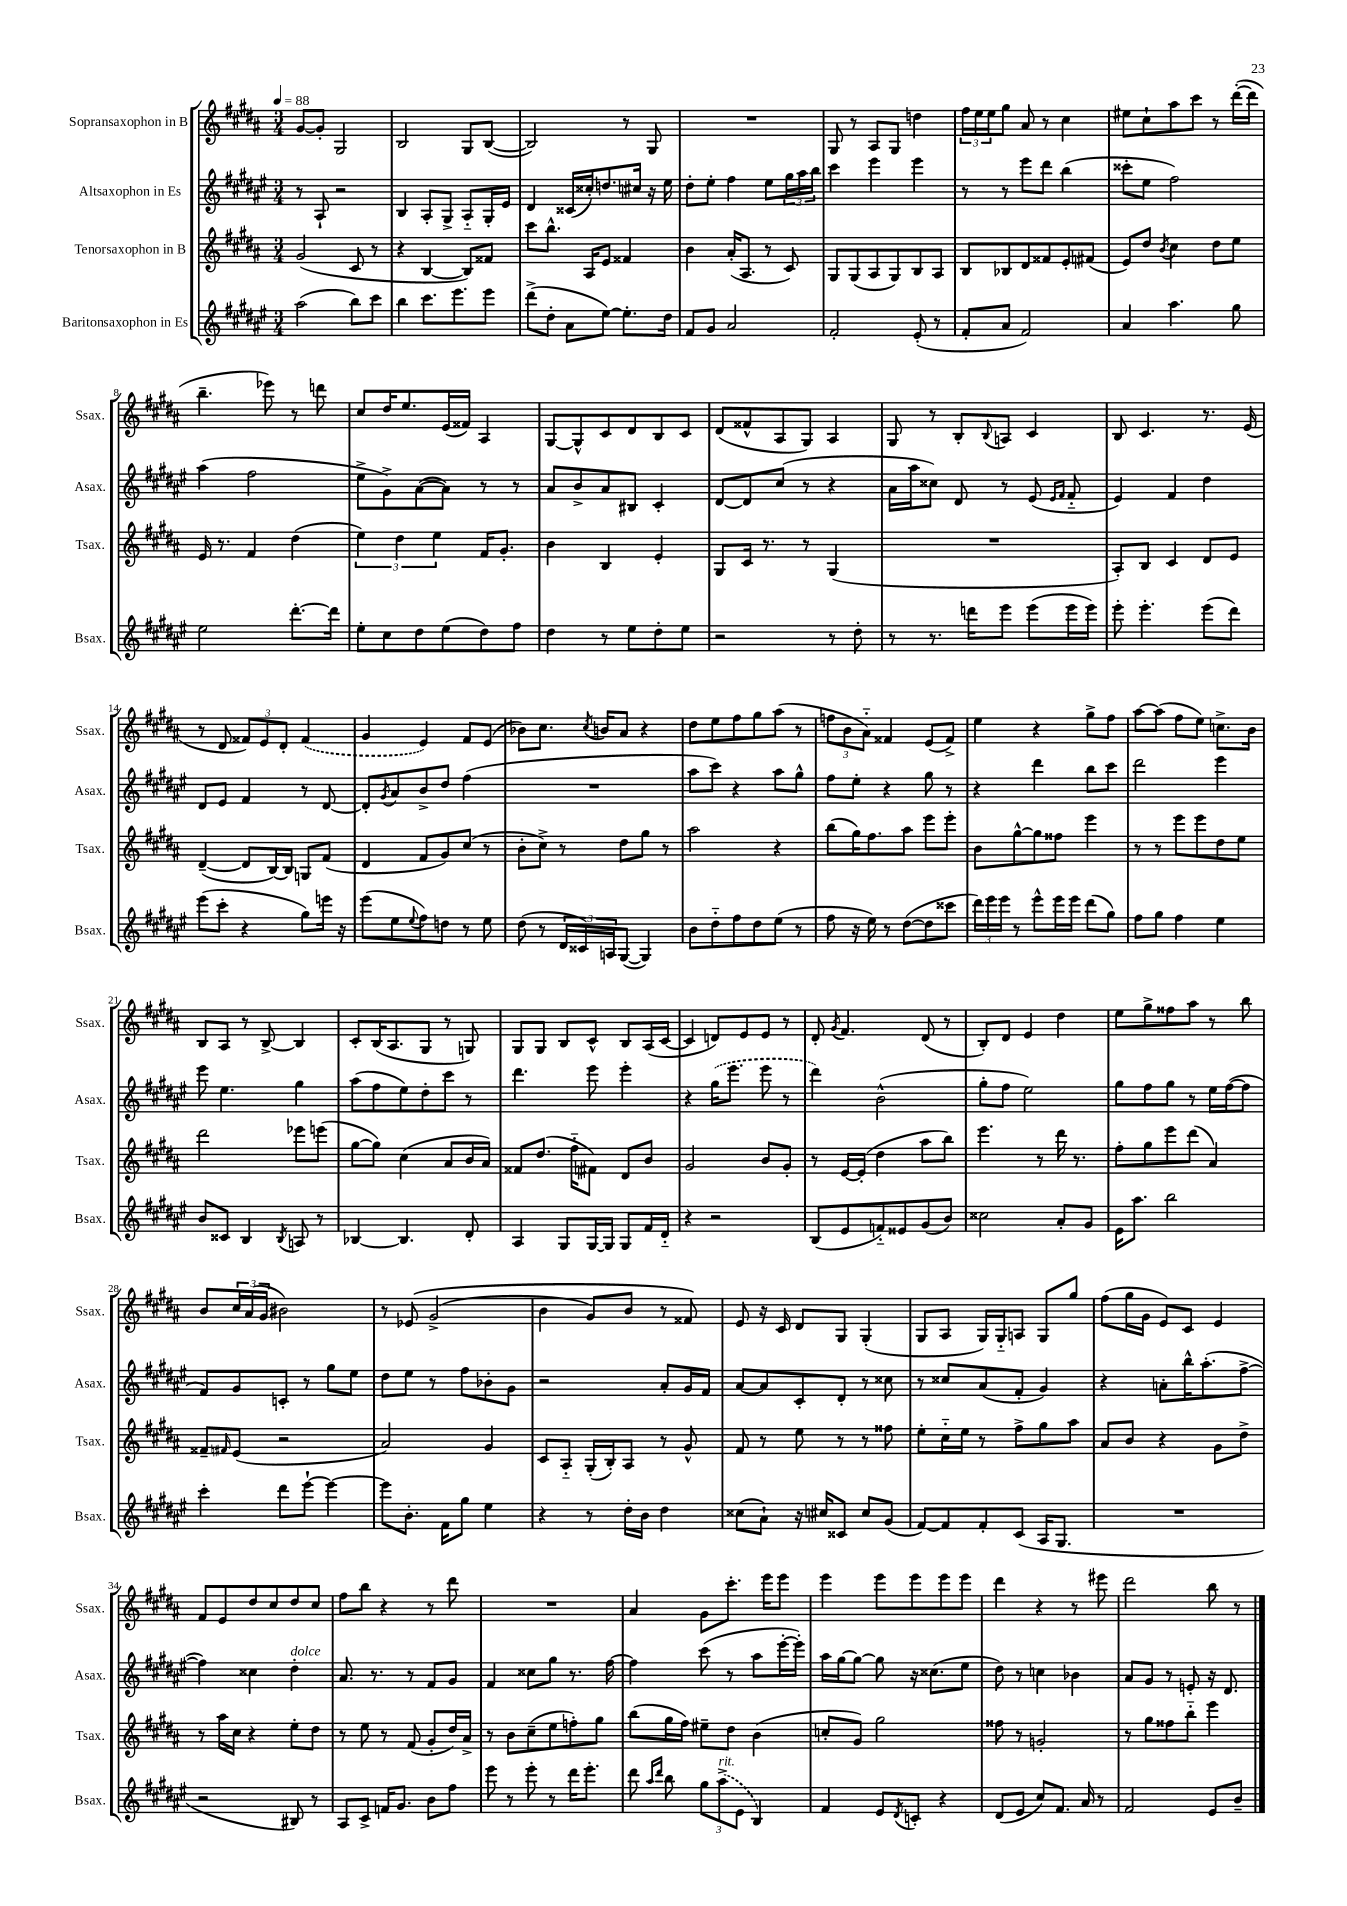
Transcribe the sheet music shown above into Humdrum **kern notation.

**kern	**kern	**kern	**kern
*part4	*part3	*part2	*part1
*staff4	*staff3	*staff2	*staff1
*I"Baritonsaxophon in Es	*I"Tenorsaxophon in B	*I"Altsaxophon in Es	*I"Sopransaxophon in B
*I'Bsax.	*I'Tsax.	*I'Asax.	*I'Ssax.
*clefG2	*clefG2	*clefG2	*clefG2
*k[f#c#g#d#a#e#]	*k[f#c#g#d#a#]	*k[f#c#g#d#a#e#]	*k[f#c#g#d#a#]
*M3/4	*M3/4	*M3/4	*M3/4
*MM88	*MM88	*MM88	*MM88
=1	=1	=1	=1
(2aa#\	(2g#/	8r	[8g#/L
.	.	8A#`/	8g#'/J]
.	.	2r	2G#/
8bb\L)	8c#/	.	.
8ccc#\J	8r	.	.
=2	=2	=2	=2
4bb\	4r	4B/	2B/
8.ccc#\L	[4B/	8A#'/L	.
.	.	8G#^/J	.
8.eee#\	.	.	.
.	8B/L])	8A#/L	8G#/L
8eee#\J	8f##X/J	16G#'/L	([8B/J
.	.	16e#/JJ	.
=3	=3	=3	=3
(8ddd#^\L	8ccc#\L	4d#/	2B/])
8dd#'\J	8.bb^^\J	.	.
8a#\L	.	(16c##X/LL	.
.	16A#/KL	16cc##X'/J)	.
[8ee#\J)	8e/J	8.ddn/	.
8.ee#'\L]	4f##X/	.	8r
.	.	16cc#X/Jk	.
.	.	16r	8G#/
16dd#\Jk	.	16ee#\	.
=4	=4	=4	=4
8f#/L	4b\	8dd#'\L	2.r
8g#/J	.	8ee#'\J	.
2a#/	(16a#'/KL	4ff#\	.
.	8.A#/J	.	.
.	8r	8ee#\L	.
.	8c#/)	24gg#\L	.
.	.	24aa#\	.
.	.	24bb\JJ	.
=5	=5	=5	=5
2f#'/	8G#/L	4ccc#\	8G#/
.	(8G#/	.	8r
.	8A#/	4eee#\	8A#/L
.	8G#/)	.	8G#/J
(8e#'/	8B/	4eee#\	4ddn\
8r	8A#/J	.	.
=6	=6	=6	=6
8f#'/L	8B/L	8r	24ff#\LL
.	.	.	24ee\
.	.	.	24ee\J
8a#/J	8B-X/	8r	8gg#\J
2f#/)	8d#/	8eee#\L	8a#/
.	8f##X/	8ddd#\J	8r
.	8e'/	(4bb\	4cc#\
.	(8f#X/J	.	.
=7	=7	=7	=7
4a#/	8e/L)	8ccc##X'\L	8ee#X\L
.	8dd#/J	8ee#\J	8cc#`\
.	8qb/	.	.
4.aa#\	4cc#\	2ff#\)	8aa#\
.	.	.	8ccc#\J
.	8dd#\L	.	8r
8gg#\	8ee\J	.	([16ddd#'\LL
.	.	.	16ddd#\JJ]
!!LO:LB:g=z
=8	=8	=8	=8
2ee#\	16e/	(4aa#\	4.bb~\
.	8.r	.	.
.	4f#/	2ff#\	.
.	.	.	8eee-X\)
[8.ddd#'\L	(4dd#\	.	8r
.	.	.	8dddn\
16ddd#\Jk]	.	.	.
=9	=9	=9	=9
8ee#'\L	6ee\)	8ee#^\L	8cc#/L
8cc#\	.	8g#^\)	16dd#/K
.	6dd#\	.	.
.	.	.	8.ee/
8dd#\	.	([8a#\	.
.	6ee\	.	.
(8ee#\	.	8a#\J])	(16e/L
.	.	.	16f##X/JJ)
8dd#\)	16f#/KL	8r	4A#/
.	8.g#'/J	.	.
8ff#\J	.	8r	.
=10	=10	=10	=10
4dd#\	4b\	8a#/L	[8G#/L
.	.	8b^/	8G#^^/]
8r	4B/	8a#/	8c#/
8ee#\L	.	8B#X/J	8d#/
8dd#'\	4e'/	4c#'/	8B/
8ee#\J	.	.	8c#/J
=11	=11	=11	=11
2r	8G#/L	[8d#/L	(8d#/L
.	16c#/Jk	8d#/]	8f##X^^/
.	8.r	.	.
.	.	(8cc#/J	8A#/
.	8r	8r	8G#/J)
8r	(4G#/	4r	4A#/
8dd#'\	.	.	.
=12	=12	=12	=12
8r	2.r	16a#\LL	8G#/
.	.	16aa#\J	.
8.r	.	8cc##X\J)	8r
.	.	8d#/	8B'/L
16dddn\KL	.	.	.
.	.	.	8qqB/
8eee#\J	.	8r	8An/J
(8eee#\L	.	(8e#/	4c#/
.	.	16qqe#/LL	.
.	.	16qqf#/JJ	.
16eee#\L	.	8f#/	.
16eee#\JJ)	.	.	.
=13	=13	=13	=13
8eee#'\	8A#'/L)	4e#/)	8B/
4.eee#'\	8B/J	.	4.c#/
.	4c#/	4f#/	.
(8eee#\L	8d#/L	4dd#\	8.r
8ddd#\J)	8e/J	.	.
.	.	.	(16e/
!!LO:LB:g=z
=14	=14	=14	=14
(8eee#\L	([4d#~/	8d#/L	8r
8ccc#'\J	.	8e#/J	8d#/
4r	8d#/L]	4f#/	12f##X/L)
.	.	.	12e/
.	[16B/L)	.	.
.	.	.	12d#'/J
.	16B/JJ]	.	.
8gg#\L)	8Gn/L	8r	(4f##/
16eeen\Jk	(8f#/J	[8d#/	.
16r	.	.	.
=15	=15	=15	=15
(8eee#\L	4d#/	8d#'/L]	4g#/
.	.	8qg#/	.
8ee#\	.	8a#/	.
8qqee#/	.	.	.
8ff#\)	8f#/L	8b^/	4e/)
8ddn\J	8g#/)	8dd#/J	.
8r	(8cc#/J	(4ff#\	8f#/L
8ee#\	8r	.	(8e/J
=16	=16	=16	=16
(8dd#\	8b'\L	2.r	8b-X\L)
8r	8cc#^\J)	.	8.cc#\J
24d#/LL	8r	.	.
24c##X/)	.	.	.
.	.	.	8qcc#/
.	.	.	16bn/KL
24An/J	.	.	.
([8G#/J	8dd#\L	.	8a#/J
4G#/])	8gg#\J	.	4r
.	8r	.	.
=17	=17	=17	=17
8b\L	2aa#\	8aa#\L	8dd#\L
8dd#\	.	8ccc#\J)	8ee\
8ff#\	.	4r	8ff#\
8dd#\	.	.	8gg#\
(8ee#\J	4r	8aa#\L	(8aa#\J
8r	.	8gg#^^\J	8r
=18	=18	=18	=18
8ff#\	(8bb\L	8ff#\L	12ffn\L
.	.	.	12b\
16r	16gg#\K)	8ee#'\J	.
.	.	.	12a#\J)
16ee#\)	8.ff#\	.	.
8r	.	4r	4f##X/
([8dd#\L	8aa#\J	.	.
8dd#\]	8eee\L	8gg#\	(8e/L
8ccc##X\J	8eee'\J	8r	8f##^/J)
=19	=19	=19	=19
24ddd#\LL)	8b\L	4r	4ee\
24eee#\	.	.	.
24eee#\JJ	.	.	.
8r	[8gg#^^\	.	.
8eee#^^\L	8gg#\]	4ddd#\	4r
16eee#\L	8ff##X\J	.	.
16eee#\JJ	.	.	.
(8ddd#\L	4eee\	8bb\L	8gg#^\L
8gg#\J)	.	8ccc#\J	8ff#\J
=20	=20	=20	=20
8ff#\L	8r	2ddd#\	[8aa#\L
8gg#\J	8r	.	(8aa#\J]
4ff#\	8eee\L	.	8ff#\L
.	8eee\	.	8ee\J)
4ee#\	8dd#\	4eee#\	8.ccn^\L
.	8ee\J	.	.
.	.	.	16b\Jk
!!LO:LB:g=z
=21	=21	=21	=21
8b/L	2ddd#\	8eee#\	8B/L
8c##X/J	.	4.ee#\	8A#/J
4B/	.	.	8r
.	.	.	[8B^/
8qB/	.	.	.
8An/	8eee-X\L	4gg#\	4B/]
8r	(8eeen\J	.	.
=22	=22	=22	=22
[4B-X/	[8gg#\L	(8aa#\L	8c#'/L
.	8gg#\J])	8ff#\	(16B/K
.	.	.	8.A#/
4.B-/]	(4cc#\	8ee#\)	.
.	.	8dd#'\	8G#/J
.	8a#/L	8ccc#\J	8r
8d#'/	16b/L	8r	8Gn/)
.	16a#/JJ)	.	.
=23	=23	=23	=23
4A#/	8f##X/L	4.ddd#\	8G#/L
.	(8.dd#/J	.	8G#/J
8G#/L	.	.	8B/L
.	16ff#\KL	.	.
[16G#/L	8f#X\J)	8eee#\	8c#^^/J
16G#/JJ]	.	.	.
8G#/L	8d#/L	4eee#'\	8B/L
16f#/L	8b/J	.	(16A#/L
16d#/JJ	.	.	[16c#/JJ
=24	=24	=24	=24
4r	2g#/	4r	4c#/]
2r	.	(16gg#\KL	8dn/L)
.	.	8.eee#\J	.
.	.	.	8e/
.	8b/L	8eee#\	8e/J
.	8g#'/J	8r	8r
=25	=25	=25	=25
(8B/L	8r	4ddd#\)	8d#'/
.	.	.	8qg#/
8e#/	[16e/LL	.	4.f#/
.	(16e'/JJ]	.	.
8fn/)	4dd#\	(2b^^\	.
8e##X/	.	.	.
(8g#/	8aa#\L	.	(8d#/
8b/J)	8bb\J)	.	8r
=26	=26	=26	=26
2cc##X\	4.eee\	8gg#'\L	8B'/L)
.	.	8ff#\J	8d#/J
.	.	2ee#\)	4e/
.	8r	.	.
8a#'/L	16ddd#\	.	4dd#\
.	8.r	.	.
8g#/J	.	.	.
=27	=27	=27	=27
16e#\KL	8ff#'\L	8gg#\L	8ee\L
8.aa#\J	.	.	.
.	8gg#\	8ff#\	8gg#^\
2bb\	8eee\	8gg#\J	8ff##X\
.	(8ddd#\J	8r	8aa#\J
.	4a#/)	16ee#\LL	8r
.	.	([16ff#\J	.
.	.	8ff#\J]	8bb\
!!LO:LB:g=z
=28	=28	=28	=28
4ccc#'\	8f##X~/L	8f#/L)	8b/L
.	16qqf#X/	.	.
.	(8e/J	8g#/	24cc#/L
.	.	.	(24a#/
.	.	.	24g#/JJ
8ddd#\L	2r	8cn'/J	2b#X\)
[8eee#`\J	.	8r	.
4eee#\_	.	8gg#\L	.
.	.	8ee#\J	.
=29	=29	=29	=29
8eee#\L]	2a#/)	8dd#\L	8r
8.b'\J	.	8ee#\J	(8e-X/
.	.	8r	(2g#^/
16f#\KL	.	.	.
8gg#\J	.	8ff#\L	.
4ee#\	4g#/	8b-X'\	.
.	.	8g#\J	.
=30	=30	=30	=30
4r	8c#/L	2r	4b\
.	8A#/J	.	.
8r	(16G#'/LL	.	8g#/L)
.	16B'/J)	.	.
16dd#'\LL	8A#/J	.	8b/J
16b\JJ	.	.	.
4dd#\	8r	8a#'/L	8r
.	8g#^^/	16g#/L	8f##X/)
.	.	16f#/JJ	.
=31	=31	=31	=31
(8cc##X\L	8f#/	[8a#/L	8e/
8a#`\J)	8r	8a#/]	16r
.	.	.	16c#/
16r	8ee\	8c#'/	8d#/L
16cc#X/KL	.	.	.
8c##X/J	8r	8d#'/J	8G#/J
8cc#/L	8r	8r	(4G#'/
(8g#/J	8ff##X\	8cc##X\	.
=32	=32	=32	=32
[8f#/L)	8ee'\L	8r	8G#/L
8f#/]	16cc#\L	8cc##X/L	8A#/J
.	16ee\JJ	.	.
8f#'/	8r	(8a#/	16G#/LL)
.	.	.	16G#/J
(8c#/J	8ff#^\L	8f#'/J	8An/J
16A#/KL	8gg#\	4g#/)	8G#/L
8.G#/J	.	.	.
.	8aa#\J	.	8gg#/J
=33	=33	=33	=33
2.r	8a#/L	4r	(8ff#\L
.	8b/J	.	16gg#\L
.	.	.	16g#\JJ
.	4r	8an'\L	8e/L)
.	.	16bb^^\K	8c#/J
.	.	(8.aa#'\	.
.	8g#\L	.	4e/
.	8dd#^\J	[8ff#^\J	.
!!LO:LB:g=z
=34	=34	=34	=34
2r	8r	4ff#\])	8f#/L
.	16aa#\LL	.	8e/
.	16cc#\JJ	.	.
.	4r	4cc##X\	8dd#/
.	.	.	8cc#/
!	!	!LO:TX:a:i:t=dolce	!
8B#X/)	8ee'\L	4dd#'\	8dd#/
8r	8dd#\J	.	8cc#/J
=35	=35	=35	=35
8A#/L	8r	8.a#/	8ff#\L
8c#^/J	8ee\	.	8bb\J
.	.	8.r	.
16fn/KL	8r	.	4r
8.g#/J	.	.	.
.	(8f#/	8r	.
8b\L	8g#'/L	8f#/L	8r
8ff#\J	16dd#/L)	8g#/J	8ddd#\
.	16a#^/JJ	.	.
=36	=36	=36	=36
8eee#\	8r	4f#/	2.r
8r	8b\L	.	.
8eee#'\	(8cc#~\	8cc##X\L	.
8r	8ee\	8gg#\J	.
16ddd#\KL	8ffn'\)	8.r	.
8.eee#'\J	.	.	.
.	8gg#\J	.	.
.	.	[16ff#\	.
=37	=37	=37	=37
8ddd#\	(8bb\L	4ff#\]	4a#/
16qqaa#/LL	.	.	.
16qqddd#/JJ	.	.	.
8bb\	16gg#\L	.	.
.	16ff#\JJ)	.	.
12gg#\L	8ee#X~\L	(8ccc#\	8g#\L
!LO:TX:a:i:t=rit.	!	!	!
(12aa#^\	.	.	.
.	8dd#\J	8r	8.ccc#'\J
12e#\J	.	.	.
4B/)	(4b\	8aa#\L	.
.	.	.	16eee\KL
.	.	[16eee#'\L	8eee\J
.	.	16eee#'\JJ])	.
=38	=38	=38	=38
4f#/	8ccn'/L	16aa#\LL	4eee\
.	.	[16gg#\J	.
.	8g#/J)	8gg#\J_	.
8e#/L	2gg#\	8gg#\]	8eee\L
8qd#/	.	.	.
8cn'/J	.	16r	8eee\
.	.	(8.cc##X\L	.
4r	.	.	8eee\
.	.	8ee#\J	8eee\J
=39	=39	=39	=39
(8d#/L	8ff##X\	8dd#\)	4ddd#\
8e#/J	8r	8r	.
8cc#/L)	2gn'/	4ccn\	4r
8.f#/J	.	.	.
.	.	4b-X\	8r
16a#/	.	.	.
8r	.	.	8eee#X\
=40	=40	=40	=40
2f#/	8r	8a#/L	2ddd#\
.	8gg#\L	8g#/J	.
.	8ff##X\	8r	.
.	8bb\J	8en'/	.
8e#/L	4eee\	16r	8bb\
.	.	8.d#/	.
8b~/J	.	.	8r
==	==	==	==
*-	*-	*-	*-
